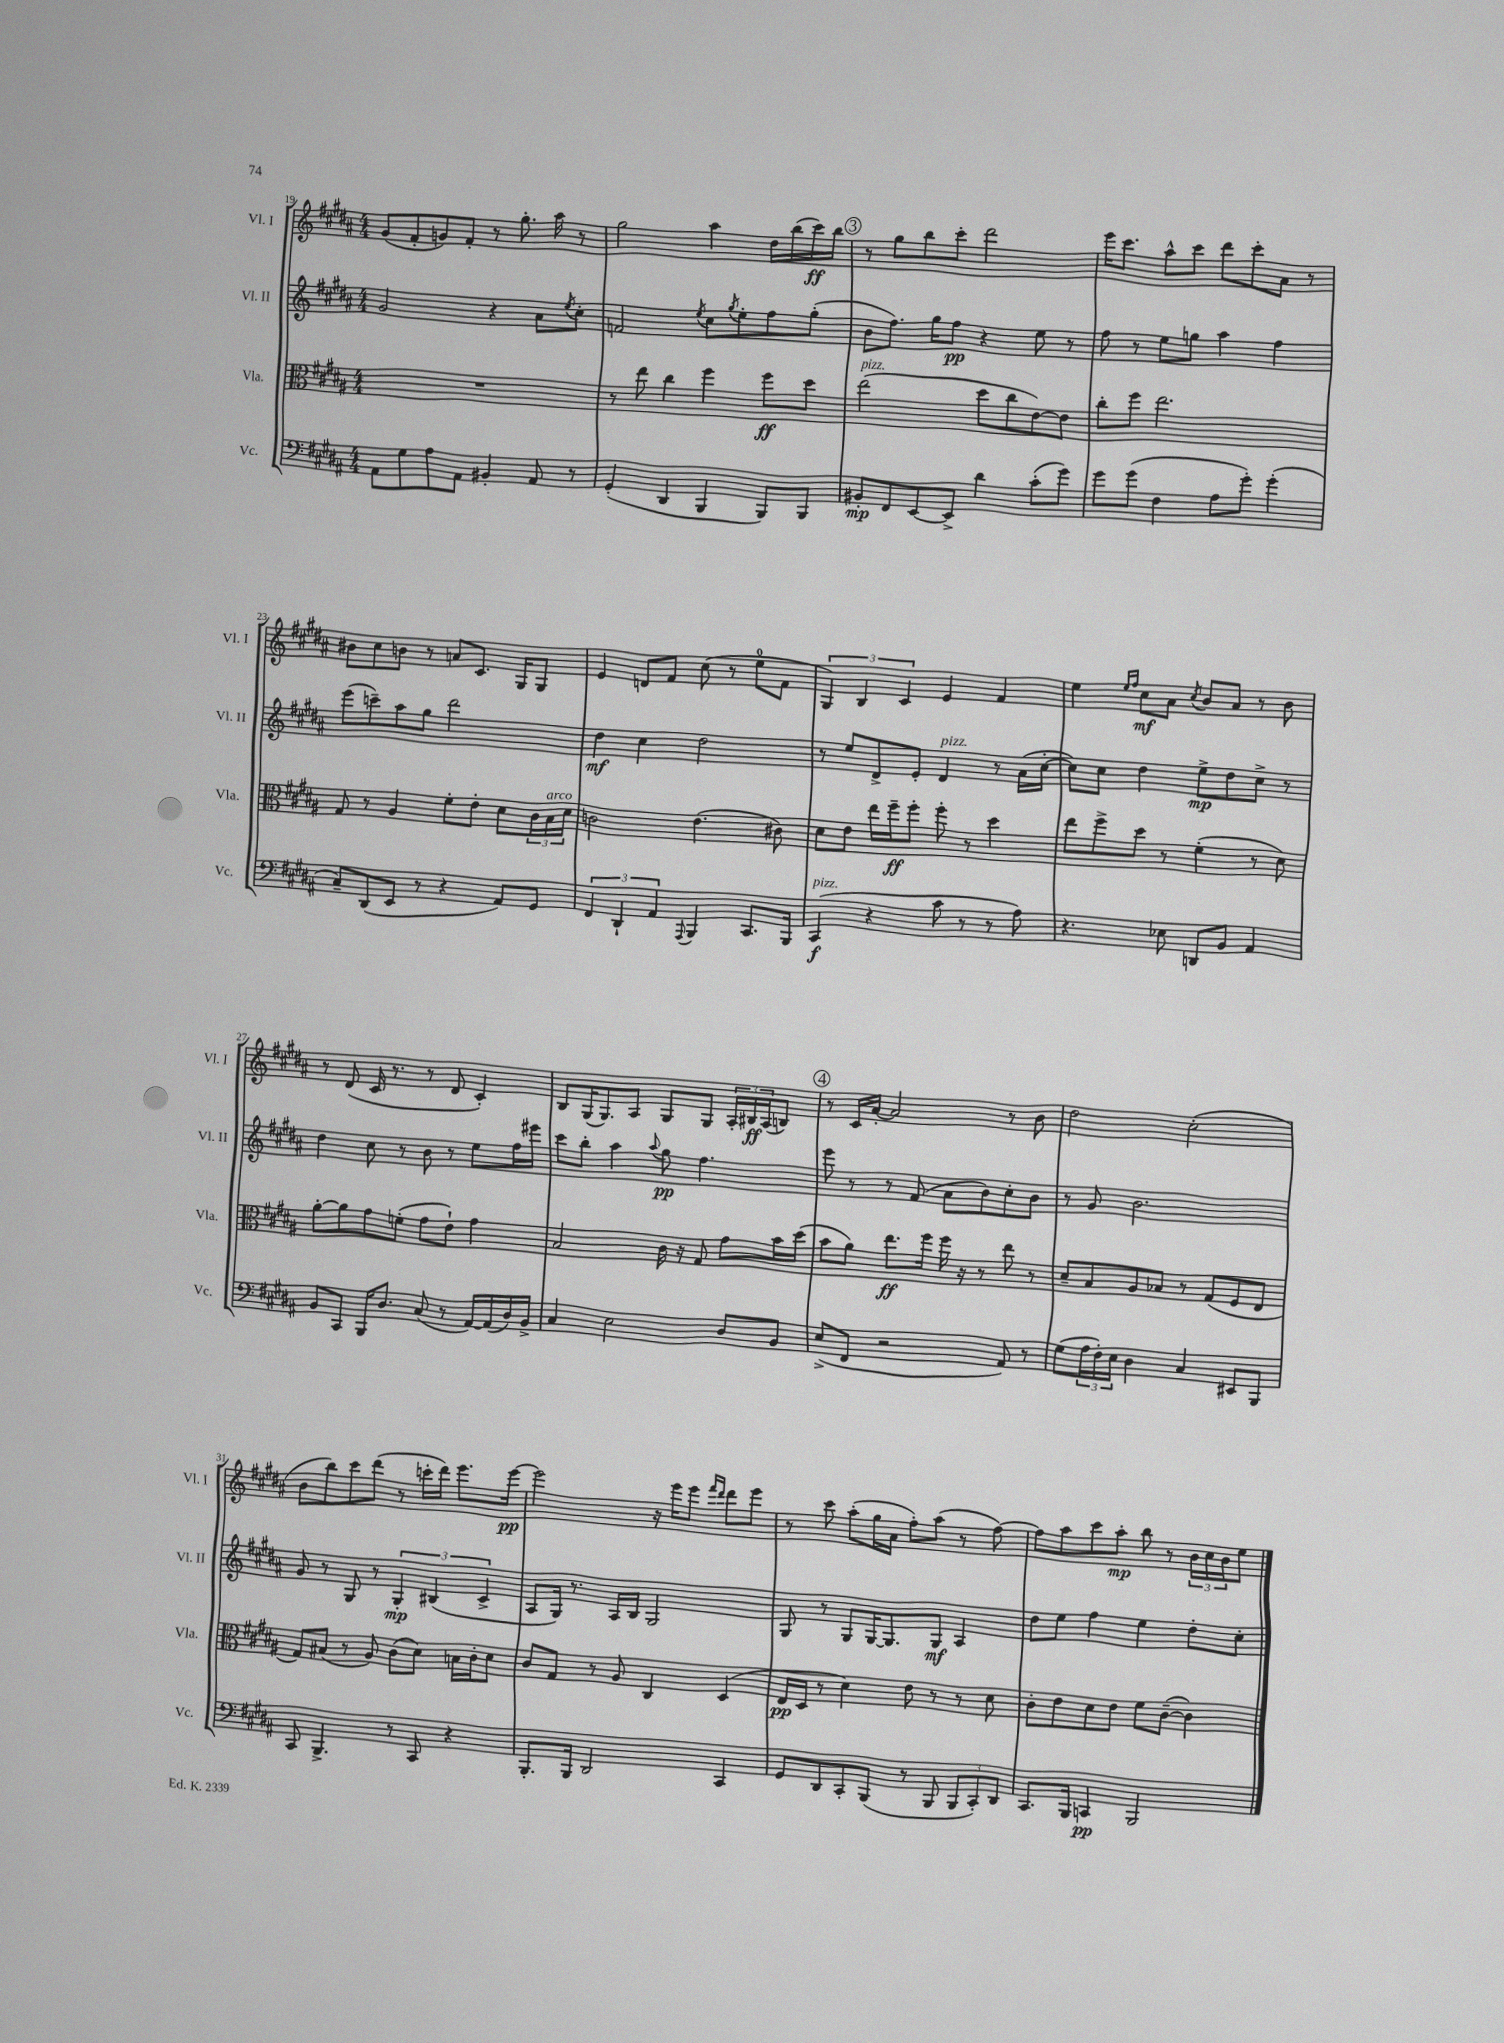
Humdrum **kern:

**kern	**dynam	**kern	**dynam	**kern	**dynam	**kern	**dynam
*part4	*part4	*part3	*part3	*part2	*part2	*part1	*part1
*staff4	*staff4	*staff3	*staff3	*staff2	*staff2	*staff1	*staff1
*I"Vc.	*	*I"Vla.	*	*I"Vl. II	*	*I"Vl. I	*
*I'Vc.	*	*I'Vla.	*	*I'Vl. II	*	*I'Vl. I	*
*clefF4	*	*clefC3	*	*clefG2	*	*clefG2	*
*k[f#c#g#d#a#]	*	*k[f#c#g#d#a#]	*	*k[f#c#g#d#a#]	*	*k[f#c#g#d#a#]	*
*M4/4	*	*M4/4	*	*M4/4	*	*M4/4	*
=19	=19	=19	=19	=19	=19	=19	=19
8AA#\L	.	1r	.	2g#/	.	(8g#/L	.
8G#\	.	.	.	.	.	8f#'/	.
8A#\	.	.	.	.	.	8gn/)	.
8AA#\J	.	.	.	.	.	8f#'/J	.
4BB#X'/	.	.	.	4r	.	8r	.
.	.	.	.	.	.	8.gg#'\	.
8AA#/	.	.	.	8a#\L	.	.	.
.	.	.	.	.	.	16aa#\	.
.	.	.	.	8qee/	.	.	.
8r	.	.	.	8cc#'\J	.	8r	.
=20	=20	=20	=20	=20	=20	=20	=20
(4GG#'/	.	8r	.	2fn/	.	2gg#\	.
.	.	8ee\	.	.	.	.	.
4DD#/	.	4cc#\	.	.	.	.	.
.	.	.	.	8qee/	.	.	.
4BBB/	.	4ff#\	.	8cc#\L	.	4aa#\	.
.	.	.	.	8qgg#/	.	.	.
.	.	.	.	8ee'\	.	.	.
8BBB/L)	.	8ff#\L	ff	8ff#\	.	16dd#\LL	.
.	.	.	.	.	.	(16bb\	.
8BBB/J	.	8dd#\J	.	(8gg#'\J	.	16ccc#\)	ff
.	.	.	.	.	.	16bb\JJ	.
!!LO:REH:place=s1:t=3
=21	=21	=21	=21	=21	=21	=21	=21
!	!	!LO:TX:a:i:t=pizz.	!	!	!	!	!
8BB#X'/L	mp	(2ee\	.	8b\L	.	8r	.
8FF#/	.	.	.	8.ff#\J)	.	8gg#\L	.
[8EE/	.	.	.	.	.	8bb\	.
.	.	.	.	16gg#\KL	.	.	.
8EE^/J]	.	.	.	8ff#\J	pp	8ccc#'\J	.
4d#\	.	8dd#\L	.	4r	.	2ddd#\	.
.	.	8cc#\	.	.	.	.	.
(8c#'\L	.	[8e\)	.	8ee\	.	.	.
8g#\J)	.	8e\J]	.	8r	.	.	.
=22	=22	=22	=22	=22	=22	=22	=22
8g#\L	.	8cc#'\L	.	8ff#\	.	16eee\KL	.
.	.	.	.	.	.	8.ccc#\J	.
(8g#\J	.	8ff#\J	.	8r	.	.	.
4F#\	.	2.ee\	.	8ee\L	.	8aa#^^\L	.
.	.	.	.	8ggn\J	.	8ccc#\J	.
8A#\L	.	.	.	4aa#\	.	8ddd#\L	.
8g#'\J)	.	.	.	.	.	8ccc#'\	.
(4g#'\	.	.	.	4ff#\	.	8a#\J	.
.	.	.	.	.	.	8r	.
!!LO:LB:g=z
=23	=23	=23	=23	=23	=23	=23	=23
8C#~/L)	.	8G#/	.	(8eee\L	.	8b#X\L	.
(8DD#/	.	8r	.	8cccn~\)	.	8cc#\	.
8EE/J	.	4A#/	.	8aa#\	.	8bn\J	.
8r	.	.	.	8gg#\J	.	8r	.
4r	.	8f#'\L	.	2ddd#\	.	8an/L	.
.	.	8e'\J	.	.	.	8.c#/J	.
8AA#/L)	.	8d#\L	.	.	.	.	.
.	.	.	.	.	.	16G#/KL	.
8GG#/J	.	24c#\L	.	.	.	8G#/J	.
!	!	!LO:TX:a:i:t=arco	!	!	!	!	!
.	.	24B\	.	.	.	.	.
.	.	24d#\JJ	.	.	.	.	.
=24	=24	=24	=24	=24	=24	=24	=24
6FF#/	.	2cn\	.	4dd#\	mf	4e/	.
6DD#`/	.	.	.	.	.	.	.
.	.	.	.	4cc#\	.	8dn/L	.
6AA#/	.	.	.	.	.	.	.
.	.	.	.	.	.	8f#/J	.
8qqAAA#/	.	.	.	.	.	.	.
4BBB/	.	(4.e\	.	2dd#\	.	(8cc#\	.
.	.	.	.	.	.	8r	.
8.CC#/L	.	.	.	.	.	8ee\L	.
.	.	8c#X\)	.	.	.	8f#\J	.
16BBB/Jk	.	.	.	.	.	.	.
=25	=25	=25	=25	=25	=25	=25	=25
!LO:TX:a:i:t=pizz.	!	!	!	!	!	!	!
(4CC#/	f	8d#\L	.	8r	.	6G#/)	.
.	.	8e\J	.	8ee/L	.	.	.
.	.	.	.	.	.	6B/	.
4r	.	16ee\LL	.	8d#^/	.	.	.
.	.	16ff#~\J	ff	.	.	.	.
.	.	.	.	.	.	6c#/	.
.	.	8ff#'\J	.	8e'/J	.	.	.
!	!	!	!	!LO:TX:a:i:t=pizz.	!	!	!
8c#\	.	8ff#'\	.	4d#/	.	4e/	.
8r	.	8r	.	.	.	.	.
8r	.	4dd#\	.	8r	.	4f#/	.
8A#\)	.	.	.	(16a#\LL	.	.	.
.	.	.	.	[16cc#'\JJ	.	.	.
=26	=26	=26	=26	=26	=26	=26	=26
4.r	.	8ee\L	.	8cc#\L])	.	4ee\	.
.	.	8ff#^\	.	8cc#\J	.	.	.
.	.	.	.	.	.	16qqee/LL	.
.	.	.	.	.	.	16qqff#/JJ	.
.	.	8dd#\J	.	4dd#\	.	8cc#\L	mf
8E-X\	.	8r	.	.	.	8a#\J	.
.	.	.	.	.	.	8qcc#/	.
8DDn/L	.	(4f#'\	.	8ee^\L	mp	8b/L	.
8BB/J	.	.	.	8dd#\	.	8a#/J	.
4AA#/	.	8r	.	8cc#^\J	.	8r	.
.	.	8d#\)	.	8r	.	8b\	.
!!LO:LB:g=z
=27	=27	=27	=27	=27	=27	=27	=27
8BB/L	.	[8a#'\L	.	4dd#\	.	8r	.
8CC#/J	.	8a#\]	.	.	.	(8d#/	.
16BBB/KL	.	8g#\	.	8cc#\	.	16c#/	.
8.D#/J	.	.	.	.	.	8.r	.
.	.	(8fn'\J	.	8r	.	.	.
(8C#/	.	8g#\L	.	8b\	.	8r	.
8r	.	8e`\J)	.	8r	.	8d#/	.
[16AA#/LL)	.	4g#\	.	8ee\L	.	4c#'/)	.
(16AA#/]	.	.	.	.	.	.	.
16D#/)	.	.	.	16ff#\L	.	.	.
16BB^/JJ	.	.	.	16eee#X\JJ	.	.	.
=28	=28	=28	=28	=28	=28	=28	=28
4C#/	.	2B/	.	8ccc#\L	.	8B/L	.
.	.	.	.	8bb'\J	.	(16G#/K	.
.	.	.	.	.	.	8.G#/)	.
2E\	.	.	.	4aa#\	.	.	.
.	.	.	.	.	.	8A#/J	.
.	.	.	.	8qqaa#/	.	.	.
.	.	16c#\	.	8gg#\	pp	8G#/L	.
.	.	16r	.	.	.	.	.
.	.	8G#/	.	4.ff#\	.	8G#/J	.
8D#/L	.	8g#\L	.	.	.	24A#'/LL	.
.	.	.	.	.	.	24B#X/	ff
.	.	.	.	.	.	(24A#/J	.
8BB/J	.	16b\L	.	.	.	8Bn/J)	.
.	.	(16dd#\JJ	.	.	.	.	.
!!LO:REH:place=s1:t=4
=29	=29	=29	=29	=29	=29	=29	=29
(8E^/L	.	8b\L	.	8eee\	.	8r	.
8FF#/J	.	8a#\J)	.	8r	.	16c#/LL	.
.	.	.	.	.	.	[16a#'/JJ	.
2r	.	8.ee\L	ff	8r	.	2a#/]	.
.	.	.	.	(8f#/	.	.	.
.	.	16ff#\Jk	.	.	.	.	.
.	.	16ff#\	.	8a#\L	.	.	.
.	.	16r	.	.	.	.	.
.	.	8r	.	8b\)	.	.	.
8AA#/)	.	8ee\	.	8cc#'\	.	8r	.
8r	.	8r	.	8b\J	.	8b\	.
=30	=30	=30	=30	=30	=30	=30	=30
(8G#\L	.	8d#~/L	.	8r	.	2dd#\	.
24A#\L	.	8B/	.	8g#/	.	.	.
24F#'\)	.	.	.	.	.	.	.
24E\JJ	.	.	.	.	.	.	.
4D#\	.	8A#/	.	2.b\	.	.	.
.	.	8B-X/J	.	.	.	.	.
4C#/	.	8r	.	.	.	(2cc#'\	.
.	.	(8G#/L	.	.	.	.	.
8EE#X/L	.	8F#/	.	.	.	.	.
8BBB/J	.	8E/J	.	.	.	.	.
!!LO:LB:g=z
=31	=31	=31	=31	=31	=31	=31	=31
8CC#/	.	8G#/L)	.	8g#/	.	8b\L	.
4.BBB^/	.	(8B#X/J	.	8r	.	8bb\)	.
.	.	8r	.	8G#/	.	8ccc#\	.
.	.	8A#/)	.	8r	.	(8ddd#\J	.
8r	.	(8c#\L	.	6G#'/	mp	8r	.
8CC#/	.	8d#\J)	.	.	.	16cccn'\LL	.
.	.	.	.	(6B#X/	.	.	.
.	.	.	.	.	.	16ddd#\JJ)	.
4r	.	16Bn\LL	.	.	.	8.eee\L	.
.	.	16c#'\J	.	.	.	.	.
.	.	.	.	6c#^/	.	.	.
.	.	8d#\J	.	.	.	.	.
.	.	.	.	.	.	[16eee\Jk	pp
=32	=32	=32	=32	=32	=32	=32	=32
8.BBB'/L	.	8c#/L	.	8A#/L	.	2eee\]	.
.	.	8G#/J	.	16G#/Jk)	.	.	.
16BBB/Jk	.	.	.	8.r	.	.	.
2DD#/	.	8r	.	.	.	.	.
.	.	8A#/	.	16A#/LL	.	.	.
.	.	.	.	16B/JJ	.	.	.
.	.	4C#/	.	2G#/	.	16r	.
.	.	.	.	.	.	16eee\KL	.
.	.	.	.	.	.	8eee\J	.
.	.	.	.	.	.	16qqfff#/LL	.
.	.	.	.	.	.	16qqddd#/JJ	.
4CC#/	.	(4D#/	.	.	.	8ddd#\L	.
.	.	.	.	.	.	8eee\J	.
=33	=33	=33	=33	=33	=33	=33	=33
8GG#/L	.	16E/LL	pp	8G#/	.	8r	.
.	.	16D#/JJ	.	.	.	.	.
8DD#/	.	8r	.	8r	.	8ccc#\	.
8CC#'/	.	4d#\)	.	8G#/L	.	(8aa#'\L	.
(8BBB/J	.	.	.	[16G#/K	.	16gg#\L	.
.	.	.	.	8.G#/]	.	16a#\JJ	.
8r	.	8e\	.	.	.	8ff#'\L)	.
8BBB/	.	8r	.	8G#/J	mf	(8aa#\J	.
12BBB/L	.	8r	.	4A#/	.	8r	.
12CC#'/)	.	.	.	.	.	.	.
.	.	8d#\	.	.	.	[8ff#\)	.
12DD#/J	.	.	.	.	.	.	.
=34	=34	=34	=34	=34	=34	=34	=34
8.CC#/L	.	8c#'\L	.	8dd#\L	.	8ff#\L]	.
.	.	8e\	.	8ee\J	.	8aa#\	.
16BBB/Jk	.	.	.	.	.	.	.
4CCn/	pp	8d#\	.	4ff#\	.	8ccc#\	.
.	.	8e\J	.	.	.	8aa#'\J	mp
2BBB/	.	8f#\L	.	4ee\	.	8bb\	.
.	.	([8c#~\J	.	.	.	8r	.
.	.	4c#\])	.	8dd#'\L	.	24b\LL	.
.	.	.	.	.	.	24cc#\	.
.	.	.	.	.	.	24b\J	.
.	.	.	.	8cc#'\J	.	8ee\J	.
==	==	==	==	==	==	==	==
*-	*-	*-	*-	*-	*-	*-	*-
